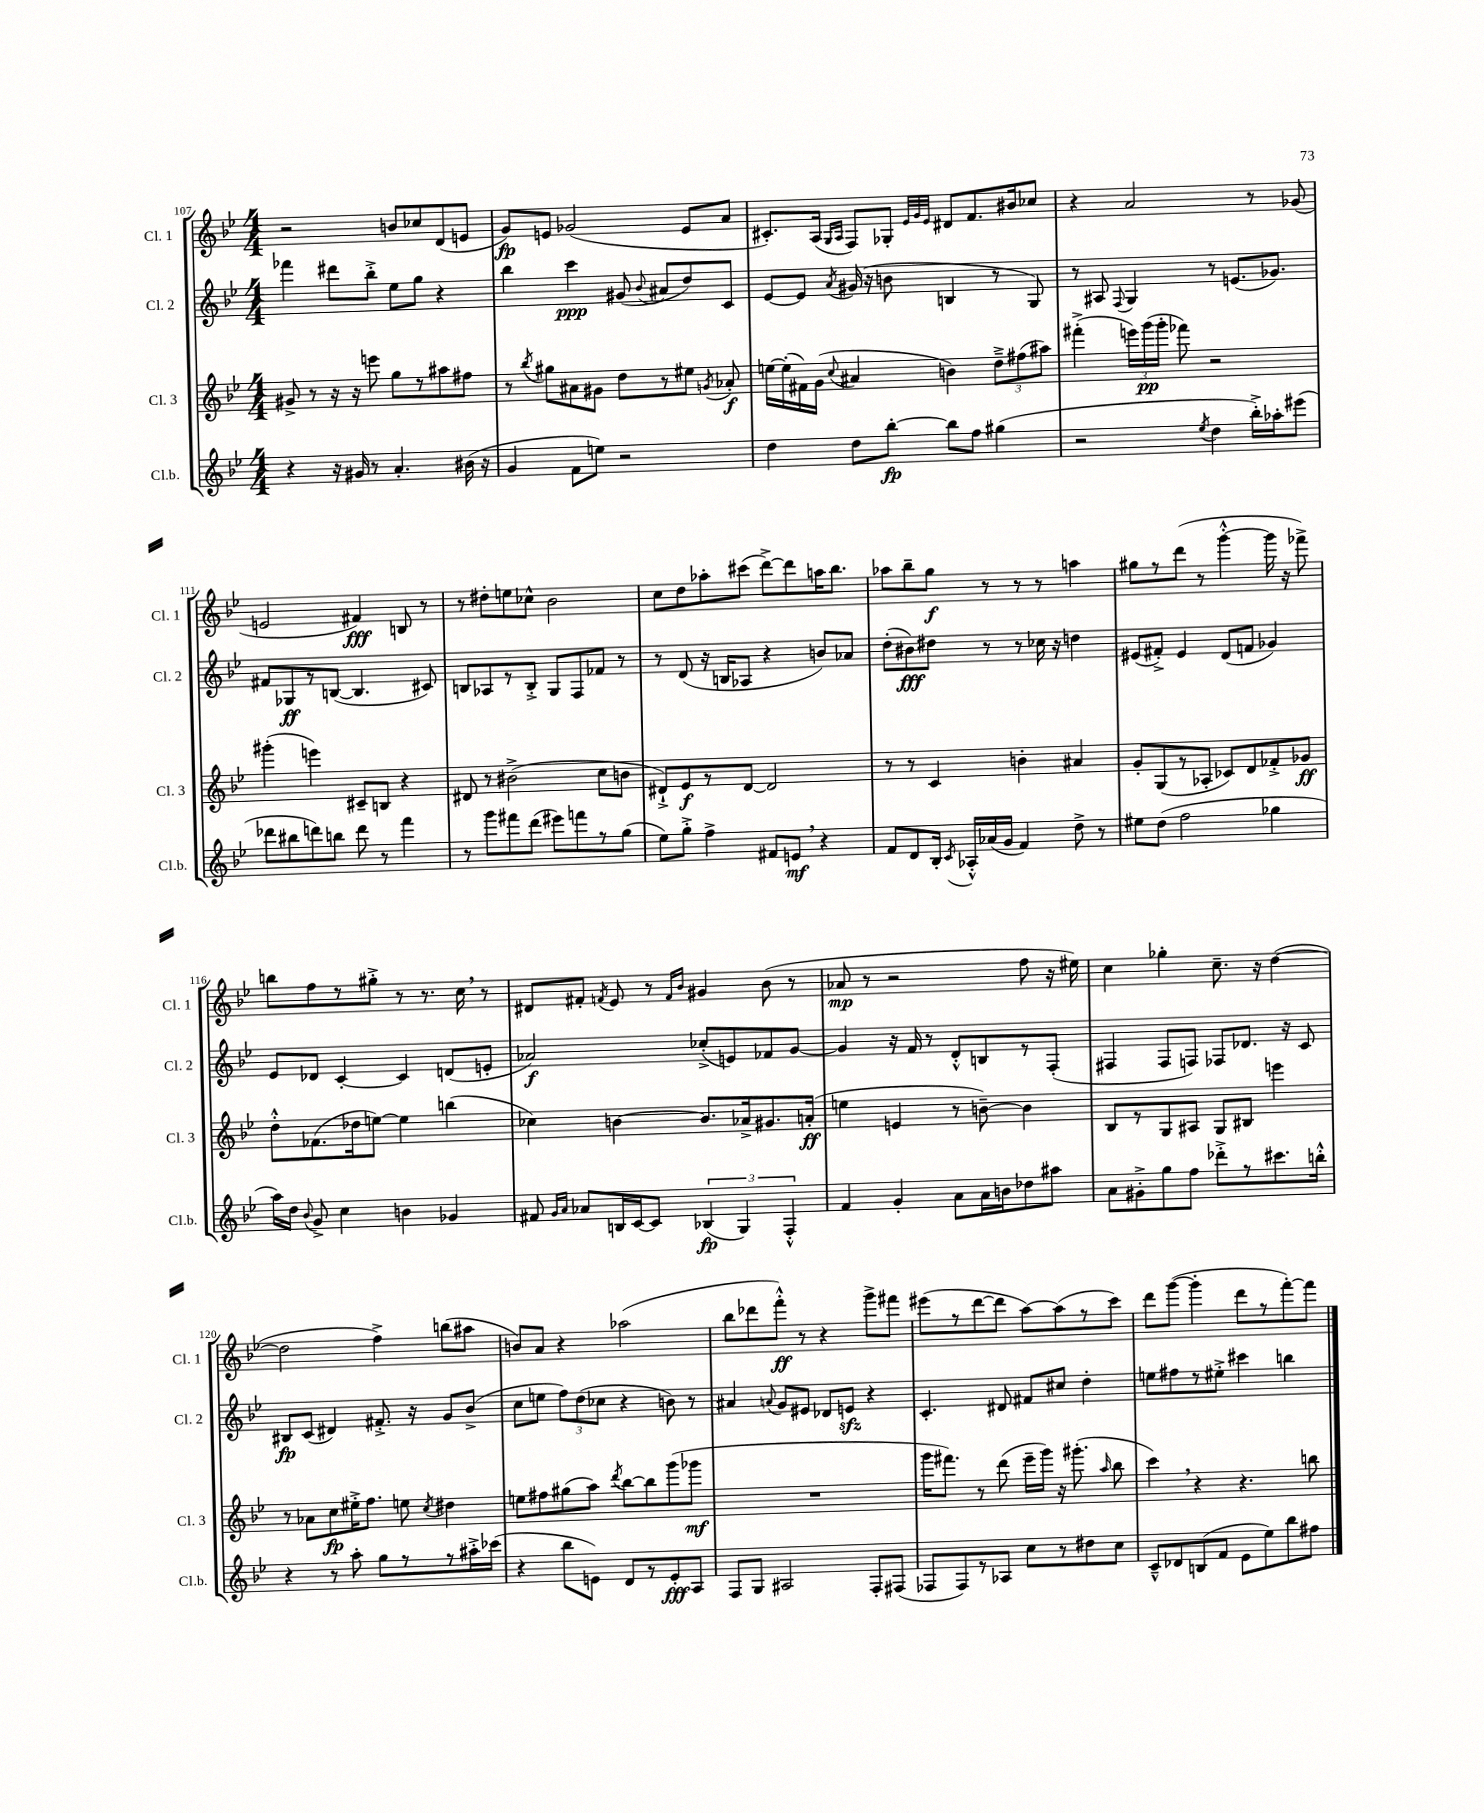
<<
\new StaffGroup <<
\new Staff = "s0" \with { instrumentName = "Cl. 1" shortInstrumentName = "Cl. 1" } {
    \clef treble \key bes \major \numericTimeSignature \time 4/4
    \autoBeamOff r2 b'8[ ces''8 d'8( e'8] |
    g'8[\fp) e'8] ges'2( e'8[ a'8] |
    cis'8.[-.) a16]( \grace { g16[ a16] } f8[) ges8]-. \grace { ees'32[ g'32 ees'32] } dis'8[ f'8. bis'16 ces''8] |
    r4 a'2 r8 ges'8( |
    e'2 fis'4\fff) b8 r8 |
    r8 dis''8[-. e''8 ces''8]-^ bes'2 |
    c''8[ d''8 aes''8-. cis'''8]( d'''8[~->) d'''8 a''16 bes''8.] |
    aes''8[ bes''8-- g''8]\f r8 r8 r8 a''4 |
    gis''8[ r8 d'''8]( r8 g'''4~-.-^ g'''16 r16 fes'''8->) |
    b''8[ f''8 r8 gis''8]-.-> r8 r8. c''16 \breathe r8 |
    dis'8[ fis'8]-. \acciaccatura { f'8 } ees'8 r8 \grace { f'16[ bes'16] } gis'4 bes'8( r8 |
    aes'8\mp r8 r2 f''8 r16 eis''16) |
    c''4 ges''4-. c''8.-- r16 d''4~( |
    d''2 f''4->) b''8[( ais''8] |
    b'8[) a'8] r4 aes''2( |
    bes''8[ des'''8 f'''8]-.-^\ff) r8 r4 g'''8[-> fis'''8] |
    eis'''8[( r8 d'''8~ d'''8] a''8[~) a''8( r8 c'''8]) |
    d'''8[ g'''8]~( g'''4-. d'''8[ r8 f'''8~-.) f'''8] \bar "|." |
}
\new Staff = "s1" \with { instrumentName = "Cl. 2" shortInstrumentName = "Cl. 2" } {
    \clef treble \key bes \major \numericTimeSignature \time 4/4
    \autoBeamOff fes'''4 dis'''8[ bes''8]-.-> ees''8[ g''8] r4 |
    bes''4 c'''4\ppp gis'8( \appoggiatura { bes'8 } ais'8[ d''8) c'8] |
    ees'8[~ ees'8] \acciaccatura { a'8 } gis'16( r16 b'8 b4 r8 g8) |
    r8 ais8 \appoggiatura { f8 } g4 r8 e'8.[( ges'8.]) |
    fis'8[ ges8\ff r8 b8]~( b4. cis'8) |
    b8[ aes8 r8 b8]-.-> g8[ f8 fes'8] r8 |
    r8 d'8( r16 b16[ aes8] r4 b'8[) aes'8] |
    d''8[-.( bis'8\fff) dis''8] r8 r8 ces''16 r16 d''4 |
    eis'8[( fis'8]-.->) eis'4 d'8[( f'8] ges'4) |
    ees'8[ des'8] c'4~-. c'4 d'8[( e'8]-. |
    aes'2\f) ces''8[-.->( e'8) fes'8 g'8]~ |
    g'4 r16 f'16 r8 d'8[-.-^ b8 r8 f8]-.( |
    fis4 fis8[ f8]) fes8[ des'8.] r16 c'8 |
    bis8[\fp c'8]( dis'4) fis'8.-.-> r16 g'8[ bes'8]->( |
    c''8[ e''8] \tuplet 3/2 { f''8[) d''8( ces''8] } r4 b'8) r8 |
    ais'4 \appoggiatura { a'8 } g'8[ eis'8] des'8[ e'8]\sfz r4 |
    c'4.-. dis'8 fis'8[ cis''8] d''4-. |
    e''8[ fis''8 r8 eis''8]-.-> cis'''4 b''4 \bar "|." |
}
\new Staff = "s2" \with { instrumentName = "Cl. 3" shortInstrumentName = "Cl. 3" } {
    \clef treble \key bes \major \numericTimeSignature \time 4/4
    \autoBeamOff gis'8-> r8 r16 r16 e'''8 g''8[ r8 ais''8 fis''8] |
    r8 \acciaccatura { bes''8 } gis''8[ ais'8 gis'8] d''8[ r8 eis''8] \acciaccatura { g'8 } aes'8-.\f |
    e''16[~ e''16-.( fis'16) g'16]( \appoggiatura { c''8 } ais'4 b'4) \tuplet 3/2 { d''8[---> fis''8( ais''8]) } |
    fis'''4-.->( \tuplet 3/2 { e'''16[) g'''16\pp( g'''16]-. } fes'''8) r2 |
    gis'''4-.( e'''4) cis'8[-- b8] r4 |
    dis'8 r8 bis'2->( c''8[ b'8] |
    dis'8[-!->) ees'8\f r8 dis'8]~ dis'2 |
    r8 r8 c'4 b'4-. ais'4 |
    g'8[-. g8( r8 aes8]-. ces'8[) d'8 fes'8-.-> ges'8]\ff |
    d''8[-.-^ fes'8.( des''16 e''8]~) e''4 b''4( |
    ces''4) b'4~ b'8.[ aes'16-> gis'8. a'16]-.\ff( |
    e''4 e'4 r8 b'8~--) b'4 |
    bes8[ r8 g8 ais8] g8[ bis8] e'''4 |
    r8 aes'8[ c''8\fp eis''16-.-> f''8.] e''8 \acciaccatura { c''8 } dis''4 |
    e''8[ fis''8 gis''8( a''8]) \acciaccatura { d'''8 } bes''8[~ bes''8 g'''8( ges'''8]\mf |
    R1 |
    g'''16[ fis'''8.]) r8 d'''8( ees'''16[-- g'''16]) r16 gis'''8.-.( \grace { a''16 } bes''8 |
    c'''4) \breathe r4 r4. b''8 \bar "|." |
}
\new Staff = "s3" \with { instrumentName = "Cl.b." shortInstrumentName = "Cl.b." } {
    \clef treble \key bes \major \numericTimeSignature \time 4/4
    \autoBeamOff r4 r16 gis'16 r8 a'4.-. bis'16( r16 |
    g'4 f'8[ e''8]) r2 |
    d''4 d''8[ bes''8]~-.\fp bes''8[ f''8] gis''4( |
    r2 \acciaccatura { ees''8 } d''4 bes''16[-.->) aes''16-. eis'''8]( |
    des'''8[ bis''8 d'''8) b''8] d'''8 r8 f'''4 |
    r8 g'''8[ fis'''8 d'''8]( eis'''8[) f'''8 r8 g''8]( |
    ees''8[) g''8]-.-> f''4-> fis'8[ e'8]\mf \breathe r4 |
    f'8[ d'8 bes16]-. \acciaccatura { c'8 } aes16[-.-^ aes'16( g'16] f'4) d''8-> r8 |
    eis''8[ d''8]( f''2 ges''4 |
    a''16[) d''16] \appoggiatura { bes'8 } g'8-> c''4 b'4 ges'4 |
    fis'8 \grace { g'16[ a'16] } aes'8[ b16 c'16~ c'8] \tuplet 3/2 { bes4\fp( g4) f4-.-^ } |
    f'4 g'4-. a'8[ a'16 b'16 des''8 ais''8] |
    a'8[ gis'8-.-> g''8 f''8] des'''8[-.-> r8 cis'''8. b''16]-.-^ |
    r4 r8 a''8-. g''8[ r8 r8 ais''16-.-> ces'''16]( |
    r4 bes''8[ e'8]) d'8[ r8 e'8-.\fff a8] |
    f8[ g8] ais2 f8[-. fis8]( |
    fes8[ fes8) r8 aes8] c''8[ r8 dis''8 c''8] |
    c'8[---^ des'8 b8( f'8] ees'8[ ees''8) bes''8 fis''8] \bar "|." |
}
>>
>>
\layout { \context { \Score currentBarNumber = #107 } }
